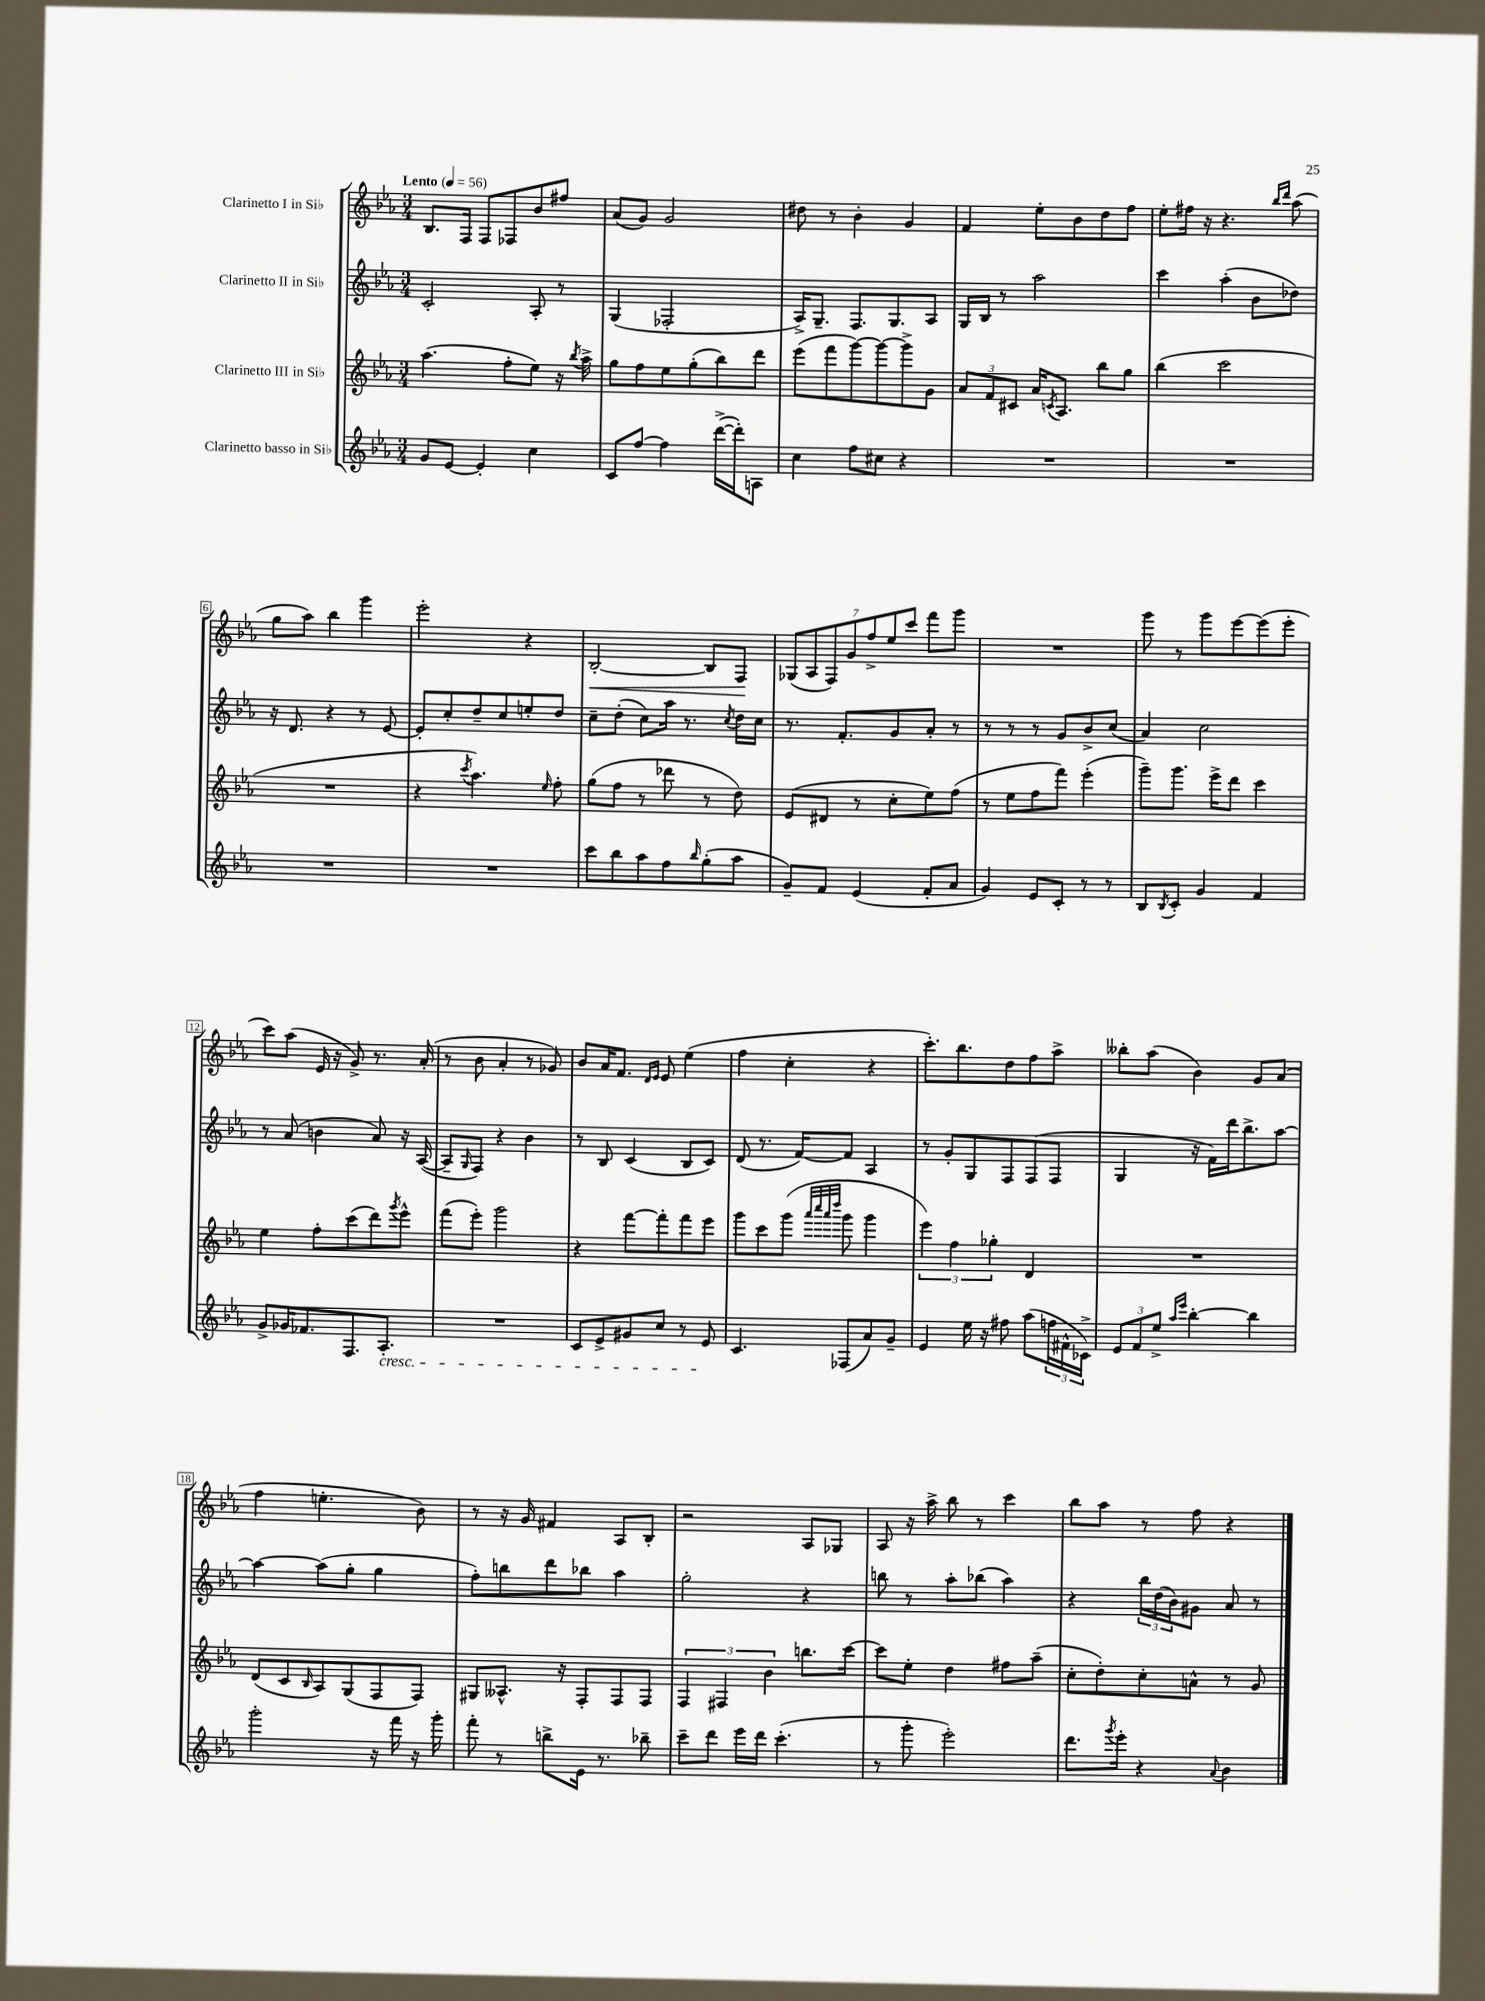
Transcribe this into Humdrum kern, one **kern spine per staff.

**kern	**kern	**kern	**kern
*staff4	*staff3	*staff2	*staff1
*clefG2	*clefG2	*clefG2	*clefG2
*k[b-e-a-]	*k[b-e-a-]	*k[b-e-a-]	*k[b-e-a-]
*M3/4	*M3/4	*M3/4	*M3/4
*MM56	*MM56	*MM56	*MM56
8g	(4.aa-	2c'	8.B-
[8e-	.	.	.
.	.	.	16F
4e-']	.	.	8F
.	8ff'	.	8F-
4cc	8ee-)	8A-'	8b-
.	16r	8r	8ff#
.	8qbb-	.	.
.	16aa-^	.	.
=	=	=	=
8c	8gg	(4G	(8a-
[8ff	8ff	.	8g)
4ff]	8ee-	2F-'	2g
.	(8gg'	.	.
([16ddd^	8bb-)	.	.
16ddd'])	.	.	.
8A	8ddd	.	.
=	=	=	=
4cc	(8eee-	16A-^)	8dd#
.	.	8.G~	.
.	8fff	.	8r
8ff	[8ggg)	8.F	4b-'
8cc#	8ggg_	.	.
.	.	8.G	.
4r	8ggg^]	.	4g
.	8g	8A-	.
=	=	=	=
2.r	12a-	16G	4f
.	.	16B-	.
.	12f	.	.
.	.	8r	.
.	12c#	.	.
.	16a-	2aa-	8ee-'
.	8qc	.	.
.	8.A-	.	.
.	.	.	8b-
.	8bb-	.	8dd
.	8gg	.	8ff
=	=	=	=
2.r	(4bb-	4ccc	8ee-'
.	.	.	16ff#
.	.	.	16r
.	2ccc	(4aa-'	4.r
.	.	8b-	.
.	.	.	16qqbb-
.	.	.	16qqddd
.	.	8dd-)	(8aa-
=	=	=	=
2.r	2.r	16r	8gg
.	.	8.d	.
.	.	.	8aa-)
.	.	4r	4bb-
.	.	8r	4ggg
.	.	[8e-	.
=	=	=	=
2.r	4r	8e-']	2eee-'
.	.	8cc'	.
.	8qccc	.	.
.	4.aa-)	8dd~	.
.	.	8cc	.
.	.	8ee'	4r
.	16qqee-	.	.
.	8ff'	8dd	.
=	=	=	=
8ccc	(8gg	8cc~	[2B-'
8bb-	8ff	(8dd'	.
8aa-	8r	8cc)	.
8ff	8ddd-	16aa-	.
.	.	8.r	.
16qqbb-	.	.	.
(8gg'	8r	.	8B-]
.	.	8qcc	.
8aa-	8dd)	16dd	8F
.	.	16cc	.
=	=	=	=
8g~)	(8e-	8.r	(14G-
.	.	.	14A-
8f	8d#	.	.
.	.	.	14F)
.	.	8.f'	.
.	.	.	14g
(4e-	8r	.	.
.	.	.	14ff^
.	.	.	14ee-
.	8cc'	8g	.
.	.	.	14ccc
8f'	8ee-)	8a-'	8fff
8a-	(8ff	8r	8ggg
=	=	=	=
4g)	8r	8r	2.r
.	8ee-	8r	.
8e-	8ff	8r	.
8c'	8fff)	8g	.
8r	(4eee-'	8b-^	.
8r	.	(8cc	.
=	=	=	=
8B-	8ggg~)	4a-)	8ggg
8qB-	.	.	.
8c'	8.ggg	.	8r
4g	.	2cc	8ggg
.	16eee-^	.	.
.	8ddd	.	[8eee-
4f	4ccc	.	(8eee-]
.	.	.	8eee-'
=	=	=	=
8g^	4ee-	8r	8ccc)
16g-	.	(8a-	(8aa-
8.f-	.	.	.
.	8ff'	4b	16e-
.	.	.	16r
8.F	(8ccc	.	8g^)
.	8ddd)	8a-)	8.r
8.A-'	.	.	.
.	8qggg	.	.
.	8eee-^^	16r	.
.	.	([16A-	(16a-'
=	=	=	=
2.r	(8fff	8A-~]	8r
.	.	16qqG	.
.	8eee-')	8F)	8b-
.	2ggg	4r	4a-'
.	.	4b-	8r
.	.	.	8g-)
=	=	=	=
8c	4r	8r	8b-
8e-^	.	8B-	16a-
.	.	.	8.f
8g#	[8fff	(4c	.
.	.	.	16qqd
.	.	.	16qqe-
8cc	8fff']	.	8e-
8r	8fff	8B-	(4ee-
8e-	8eee-	8c)	.
=	=	=	=
4.c	8ggg	(8d	4ff
.	8ccc	8.r	.
.	(8ggg	.	4cc'
.	.	[16f)	.
.	32qqaaa-	.	.
.	32qqcccc	.	.
.	32qqaaa-	.	.
.	32qqdddd	.	.
(8F-	8ggg	8f]	.
8a-)	4ggg	4A-	4r
8g~	.	.	.
=	=	=	=
4e-	6eee-)	8r	8.ccc')
.	.	8g'	.
.	6ff	.	.
.	.	.	8.bb-
16ee-	.	8G	.
16r	.	.	.
.	6gg-'	.	.
8ff#	.	8F	8dd
(8aa-	4d	(8F	8ff
24ff	.	8F	8aa-^
24f#^^	.	.	.
24c-^)	.	.	.
=	=	=	=
12e-	2.r	4G	8bb--'
12f	.	.	.
.	.	.	(8aa-
12ee-^	.	.	.
16qqaa-	.	.	.
16qqeee-	.	.	.
[4bb-'	.	16r	4b-)
.	.	16f)	.
.	.	16ddd	.
.	.	8.bb-^	.
4bb-]	.	.	8g
.	.	[8aa-	(8a-
=	=	=	=
2ggg'	(8d	4aa-_	4ff
.	8c	.	.
.	16qqB-	.	.
.	8A-)	(8aa-]	4.ee'
.	(8G	8gg'	.
16r	8F	4gg	.
16fff	.	.	.
16r	8F)	.	8b-)
16ggg'	.	.	.
=	=	=	=
8fff'	8G#	8ff')	8r
8r	8.A--^^	8bb	16r
.	.	.	16g
8bb^	.	8ddd	4f#
.	16r	.	.
16e-	8F'	8bb-	.
8.r	.	.	.
.	8F	4aa-	8A-
8bb-~	8F	.	8B-'
=	=	=	=
8ccc~	6F	2gg'	2r
8ddd	.	.	.
.	6F#	.	.
16eee-	.	.	.
16ddd	.	.	.
.	6b-	.	.
(4.ccc'	.	.	.
.	8.bb	4r	8A-
.	.	.	8G-
.	[16ccc	.	.
=	=	=	=
8r	8ccc]	8bb	8A-
8ggg'	8ee-'	8r	16r
.	.	.	16aa-^
2eee-')	4dd	8aa-'	8bb-
.	.	(8bb-	8r
.	8ff#	4aa-)	4ccc
.	(8aa-~	.	.
=	=	=	=
8.ddd	8cc'	4r	8bb-
.	8dd')	.	8aa-
8qggg	.	.	.
16eee-'	.	.	.
4r	8cc'	24bb-	8r
.	.	(24dd	.
.	.	24b-)	.
.	8a^^	8g#	8ff
8qqa-	.	.	.
4b-	8r	8a-	4r
.	8g	8r	.
==	==	==	==
*-	*-	*-	*-
